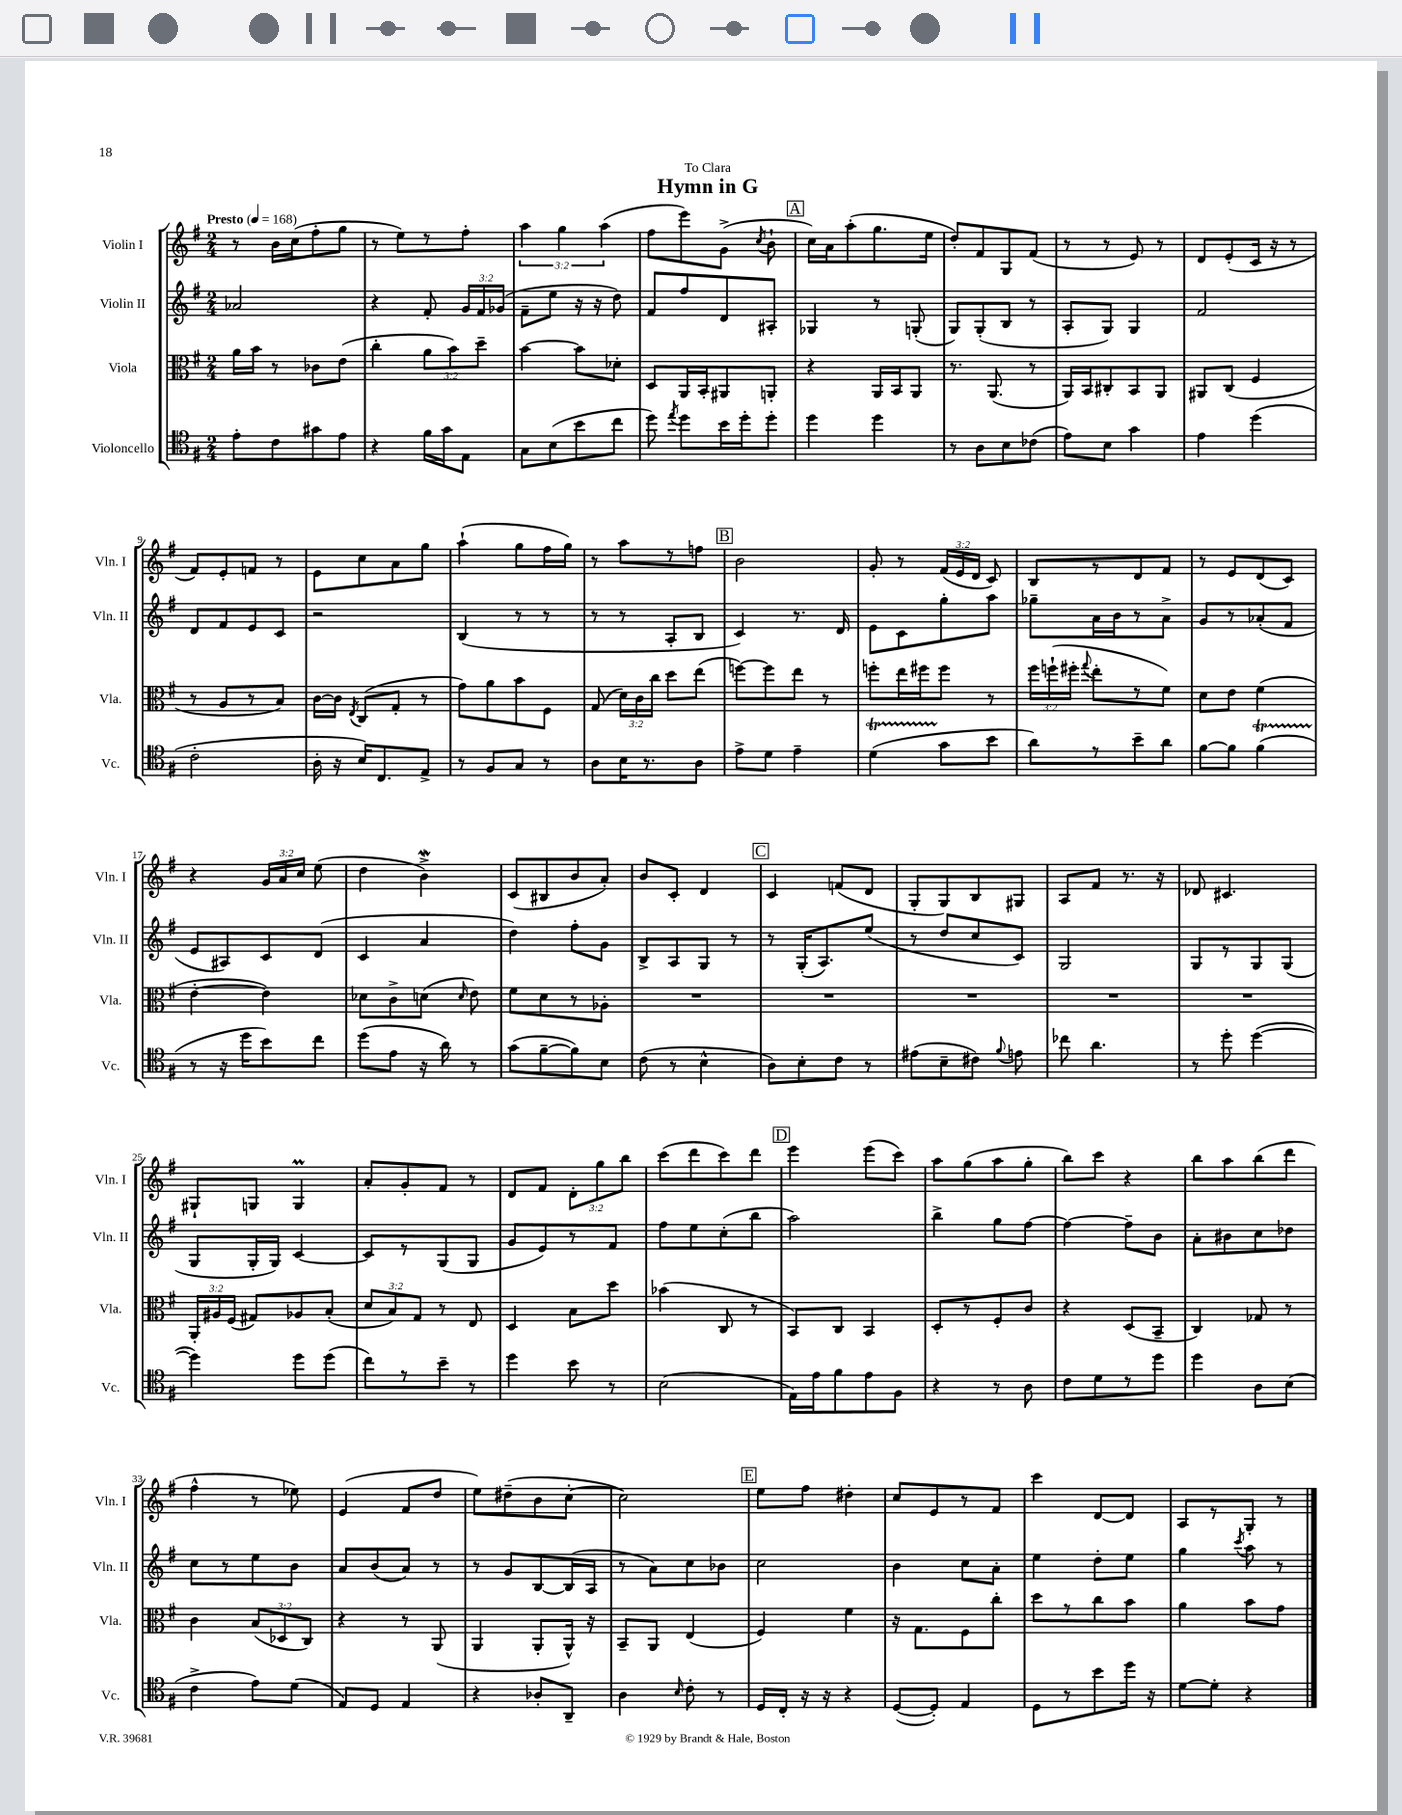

**kern	**kern	**kern	**kern
*staff4	*staff3	*staff2	*staff1
*clefC4	*clefC3	*clefG2	*clefG2
*k[f#]	*k[f#]	*k[f#]	*k[f#]
*M2/4	*M2/4	*M2/4	*M2/4
*MM168	*MM168	*MM168	*MM168
8e'	16a	2a-	8r
.	16b	.	.
8c	8r	.	16b
.	.	.	(16cc
8g#	8c-	.	8ff#'
8e	(8e	.	8gg
=	=	=	=
4r	4cc'	4r	8r
.	.	.	8ee)
16f#	12a	8f#'	8r
16g	.	.	.
.	12b)	.	.
8E	.	24g	8ff#'
.	12dd~	24f#	.
.	.	(24g-	.
=	=	=	=
8G	[4b	8f#~	6aa
(8B	.	8ee	.
.	.	.	6gg
8b	8b]	16r	.
.	.	16r	.
.	.	.	(6aa
8cc	8d-'	8dd)	.
=	=	=	=
8dd)	8D	8f#	8ff#
8qee	.	.	.
8dd	16AA	8ff#	8eee)
.	16BB'	.	.
16b	8AA#	8d	(8g^
16dd'	.	.	.
.	.	.	8qcc
8dd'	8AA'	8A#'	8b`
=	=	=	=
4dd	4r	4G-	16cc)
.	.	.	16a
.	.	.	(8aa'
4dd	16AA	8r	8.gg
.	16BB	.	.
.	8AA	(8G'	.
.	.	.	16ee
=	=	=	=
8r	8.r	8G)	8dd')
8A	.	(8G'	8f#
.	(8.AA	.	.
8B	.	8B	8G
(8c-	8r	8r	(8f#
=	=	=	=
8e)	16AA)	8A'	8r
.	16BB	.	.
8B	8C#'	8G)	8r
4g	8BB	4G	8e)
.	8AA	.	8r
=	=	=	=
4e	8AA#	2f#	8d
.	(8C	.	(8e'
(4dd	4F#	.	16c
.	.	.	16r
.	.	.	8r
=	=	=	=
2c'	8r	8d	8f#)
.	8A	8f#	8e'
.	8r	8e	8f
.	8B)	8c	8r
=	=	=	=
16A'	[16c	2r	8e
16r	16c]	.	.
.	8qE	.	.
16B)	(8C	.	8cc
8.C	.	.	.
.	8G'	.	8a
8E^	8r	.	8gg
=	=	=	=
8r	8g)	(4B	(4aa`
8F#	8a	.	.
8G	8b	8r	8gg
8r	8F#	8r	16ff#
.	.	.	16gg)
=	=	=	=
8A	(8G	8r	8r
16B	24d)	8r	8aa
.	24c	.	.
8.r	.	.	.
.	24cc	.	.
.	8dd	8A'	8r
8A	(8ee	8B	8ff
=	=	=	=
8e^	[8ff)	4c)	2b
8d	8ff]	.	.
4e~	8ee	8.r	.
.	8r	.	.
.	.	16d	.
=	=	=	=
(4d	8ff'	8e	8g'
.	16ee	8c	8r
.	16ff#	.	.
8g	8ff#	8gg'	(24f#
.	.	.	24e
.	.	.	24d
8b	8r	8aa	8c)
=	=	=	=
8a)	24ff#	8gg-~	8B
.	(24ff`	.	.
.	24ff#'	.	.
.	8qqgg	.	.
8r	8ee'	16a	8r
.	.	16b	.
8b~	8r	8r	8d
8a	8f#)	8a^	8f#
=	=	=	=
[8f#	8d	8g	8r
8f#]	8e	8r	8e
(4f#	(4f#	(8a-'	(8d
.	.	8f#	8c)
=	=	=	=
8r	[4e'	8e	4r
16r	.	8A#)	.
16dd	.	.	.
8b)	4e])	8c	24g
.	.	.	24a
.	.	.	24cc
8cc	.	(8d	(8ee
=	=	=	=
(8dd	8d-	4c	4dd
8e	8c^	.	.
16r	(8d	4a	4b^)
16a)	.	.	.
.	16qqd	.	.
8r	8e)	.	.
=	=	=	=
(8g	8f#	4dd)	(8c
[8f#~	8d	.	8B#
8f#])	8r	8ff#'	8b
8B	8A-'	8g	8a')
=	=	=	=
(8c	2r	8B^	8b
8r	.	8A	8c'
4B^^	.	8G	4d
.	.	8r	.
=	=	=	=
8A)	2r	8r	4c
8B'	.	(16G'	.
.	.	8.A)	.
8c	.	.	(8f
8r	.	(8ee	8d
=	=	=	=
(8e#	2r	8r	8G'
8B~	.	8dd	8G)
8c#)	.	8cc	8B
8qqf#	.	.	.
8e	.	8c)	8G#
=	=	=	=
8cc-	2r	2G	8A
4.a	.	.	8f#
.	.	.	8.r
.	.	.	16r
=	=	=	=
8r	2r	8G	8d-
8dd'	.	8r	4.c#
([4dd	.	8G	.
.	.	(8G	.
=	=	=	=
4dd])	24AA'	8G	8G#`
.	24A#	.	.
.	(24F#	.	.
.	8G#)	16G'	8G
.	.	16G)	.
8dd	8A-	[4c	4G
(8dd	(8B'	.	.
=	=	=	=
8cc)	12d	8c]	8a'
.	12B)	.	.
8r	.	8r	8g'
.	12G	.	.
8b~	8r	(8G	8f#
8r	8E	8G	8r
=	=	=	=
4dd	4D	8g	8d
.	.	8e)	8f#
8b	8B	8r	12d'
.	.	.	12gg
8r	8dd	8f#	.
.	.	.	12bb
=	=	=	=
(2B	(4b-	8ff#	(8ccc
.	.	8ee	8ddd
.	8C	(8cc'	8ccc)
.	8r	8bb	8ddd
=	=	=	=
16E)	8BB)	2aa)	4eee
16e	.	.	.
8f#	8C	.	.
8e	4BB	.	(8eee
8F#	.	.	8ccc)
=	=	=	=
4r	8D'	4bb^	8aa
.	8r	.	(8gg
8r	8F#'	8gg	8aa
8A	8c	[8ff#	8gg'
=	=	=	=
8c	4r	4ff#_	8bb)
8d	.	.	8ccc
8r	(8D	8ff#~]	4r
8dd	8BB~	8b	.
=	=	=	=
4dd	4C)	8a'	8bb
.	.	8b#	8aa
8A	8G-	8cc	(8bb
(8B	8r	8dd-	8ddd
=	=	=	=
4c^	4c	8cc	4ff#^^
.	.	8r	.
8e)	(12B	8ee	8r
.	12D-	.	.
(8d	.	8b	8ee-)
.	12C)	.	.
=	=	=	=
8E)	4r	8a	(4e
8D	.	(8b	.
4E	8r	8a)	8f#
.	(8AA	8r	8dd
=	=	=	=
4r	4AA	8r	8ee)
.	.	8g	(8dd#~
8A-'	8AA'	[8B	8b
8AA~	16AA^^)	(16B]	[8cc'
.	16r	16A	.
=	=	=	=
4A	8BB~	8r	2cc])
.	8AA	8a)	.
16qqB	.	.	.
8c'	(4E	8cc	.
8r	.	8b-	.
=	=	=	=
16D	4F#)	2cc	8ee
16C'	.	.	.
16r	.	.	8ff#
16r	.	.	.
4r	4f#	.	4dd#'
=	=	=	=
([8D	16r	4b	8cc
.	8.G	.	.
8D'])	.	.	8e
4E	8F#	8cc	8r
.	8cc'	8a'	8f#
=	=	=	=
8D	8dd	4ee	4ccc
8r	8r	.	.
8b	8cc	8dd'	[8d
16dd	8b	8ee	8d]
16r	.	.	.
=	=	=	=
[8d	4a	4gg	8A
8d']	.	.	8r
.	.	8qccc	.
4r	8b	8aa	8G'
.	8g	8r	8r
==	==	==	==
*-	*-	*-	*-
